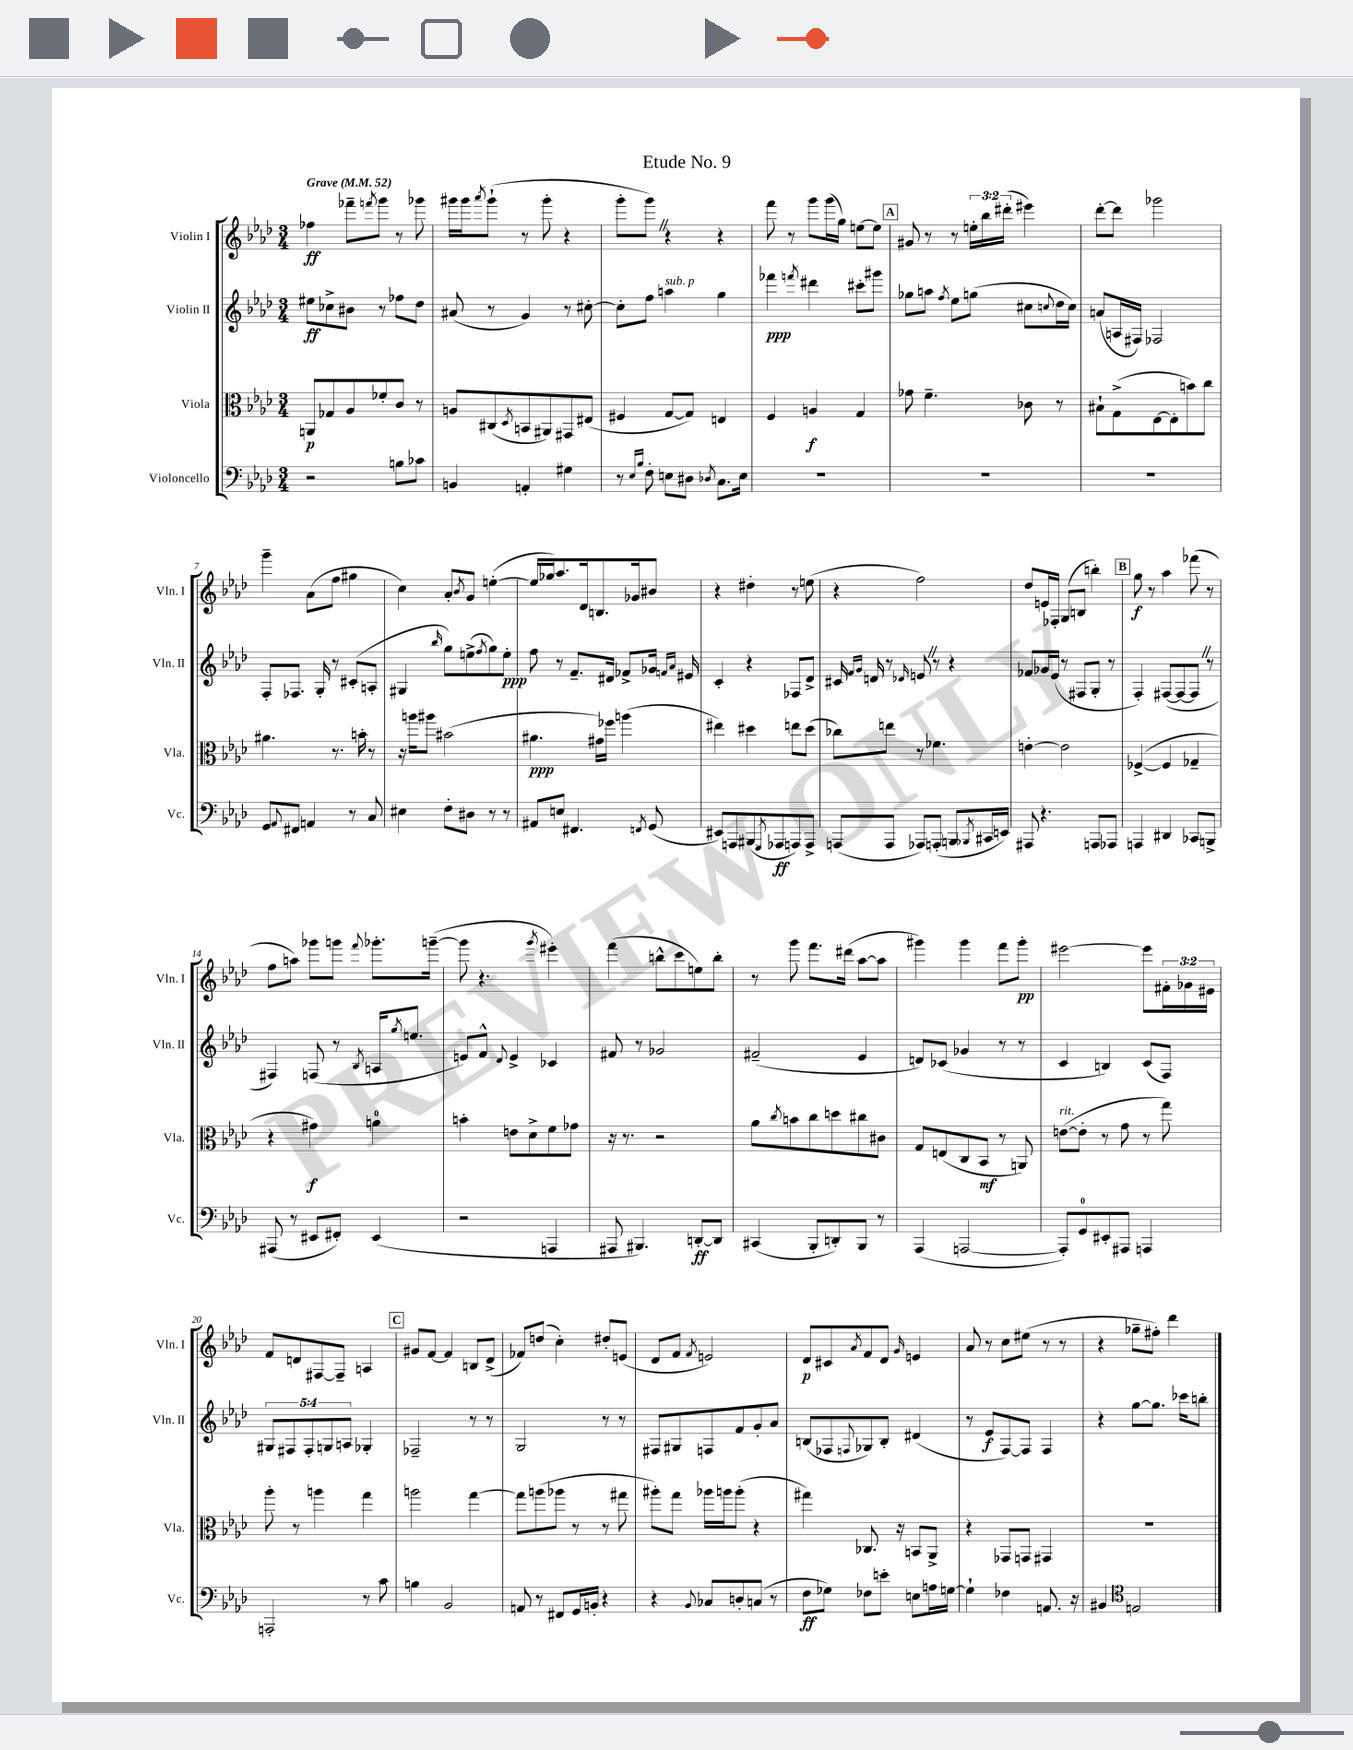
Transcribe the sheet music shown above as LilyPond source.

\header { title = "Etude No. 9" }
<<
\new StaffGroup <<
\new Staff = "s0" \with { instrumentName = "Violin I" shortInstrumentName = "Vln. I" } {
    \clef treble \key aes \major \numericTimeSignature \time 3/4 \override Staff.TupletNumber.text = #tuplet-number::calc-fraction-text \tempo "Grave" 4 = 52
    fes''4\ff fes'''8-- \acciaccatura { f'''8 } g'''8 r8 ges'''8 |
    gis'''16 gis'''16 \acciaccatura { aes'''8 } gis'''8-!( r8 gis'''8-. r4 |
    g'''8-. g'''8) \once \override BreathingSign.text = \markup { \musicglyph "scripts.caesura.straight" } \breathe r4 r4 |
    f'''8 r8 g'''8 g'''16( g''16) e''8~ e''8 |
    \mark \markup { \box "A" } gis'8 r8 r8 \tuplet 3/2 { e''16-. bes''16 dis'''16-.( } eis'''4) |
    des'''8~-. des'''8 ges'''2 |
    g'''4-- aes'8( f''8 gis''4 |
    c''4) aes'8-. \acciaccatura { bes'8 } g'8 e''4~-.( |
    e''16 ges''16) aes''8. des'16 b8. ges'16 bis'8 |
    r4 dis''4-. r8 e''8( |
    r4 f''2) |
    des''8 e'16 fes16-. g8( b8 b''4-.) |
    \mark \markup { \box "B" } g''8\f r8 aes''4 fes'''8( r8 |
    f''8 a''8) ges'''8 g'''8 \appoggiatura { f'''8 } ges'''8.-. g'''16~--( |
    g'''8 r4. \acciaccatura { g'''8 } eis'''4-.) |
    f'''4( b''8-^ c'''8 e''8) b''8-. |
    r8 g'''8 f'''8. dis'''16( aes''8~ aes''8 |
    gis'''4) gis'''4 f'''8 gis'''8-.\pp |
    eis'''2~ eis'''8 \tuplet 3/2 { fis'16-. ges'16 eis'16 } |
    f'8 d'8 fis8~ fis8-- a4 |
    \mark \markup { \box "C" } gis'8 f'8~ f'4 b8 des'8->( |
    fes'8) d''8( c''4-.) dis''8-. e'8( |
    des'8 f'8 \acciaccatura { f'8 } e'2) |
    des'8\p cis'8 \acciaccatura { aes'8 } f'8 des'8 \grace { g'16 } e'4 |
    aes'8 r8 c''8 eis''8( r8 r8 |
    r4 ges''8-- fis''8-.) des'''4 \bar "|." |
}
\new Staff = "s1" \with { instrumentName = "Violin II" shortInstrumentName = "Vln. II" } {
    \clef treble \key aes \major \numericTimeSignature \time 3/4 \override Staff.TupletNumber.text = #tuplet-number::calc-fraction-text
    eis''8\ff ces''8-> bis'8 r8 fes''8 des''8 |
    ais'8( r8 g'4) r8 cis''8~-. |
    cis''8-. f''8 a''4^\markup { \italic "sub. p" } g''4 |
    fes'''4\ppp \acciaccatura { f'''8 } dis'''4 cis'''8-. gis'''8 |
    \mark \markup { \box "A" } ges''8 a''8 \acciaccatura { f''8 } ees''8 g''8( cis''8 \appoggiatura { c''8 } des''16 c''16) |
    a'8( a16 fis16) fes2 |
    f8-. fes8. g16-. r8 cis'8-.( a8-. |
    gis4 \grace { bes''16 } g''8) e''8->( \acciaccatura { f''8 } g''8) e''8-.\ppp |
    f''8 r8 f'8.-- dis'16 fes'8-> ges'16 \grace { f'16 aes'16 } eis'16 |
    c'4-. r4 fes8 des'8-> |
    cis'16 \grace { f'16 g'16 } d'16 r8 \grace { des'16 } e'8 \once \override BreathingSign.text = \markup { \musicglyph "scripts.caesura.straight" } \breathe r8 r4 |
    fes'8 ges'16 ees'16( r8 fis8 g8-. r8 |
    \mark \markup { \box "B" } f4-.) fis8~( fis8~ fis8 \once \override BreathingSign.text = \markup { \musicglyph "scripts.caesura.straight" } \breathe r8 |
    fis4) f8( r8 \acciaccatura { bes8 } a16 \acciaccatura { g''8 } e''8. |
    e'8) f'8-^ \appoggiatura { des'8 } e'4-> ces'4 |
    fis'8 r8 ges'2 |
    fis'2--( ees'4 |
    d'8) ces'8( ges'4 r8 r8 |
    c'4 b4) c'8( f8) |
    \tuplet 5/4 { gis8 fis8 fis8-. g8 a8 } ges4-. |
    \mark \markup { \box "C" } fes2-- r8 r8 |
    g2 r8 r8 |
    fis8 gis8 f8 f'8 g'8-. aes'8 |
    b8( fes8 \appoggiatura { f8 } ges8) b8-. dis'4( |
    r8 ees'8\f f8~) f8 f4 |
    r4 g''8~ g''8. ces'''16 b''8-. \bar "|." |
}
\new Staff = "s2" \with { instrumentName = "Viola" shortInstrumentName = "Vla." } {
    \clef alto \key aes \major \numericTimeSignature \time 3/4
    a,8\p ges8 aes8 fes'8-. c'8 r8 |
    a8 cis8( \acciaccatura { des8 } b,8 ais,8) gis,8 eis8( |
    fis4 g8~ g8) e4 |
    f4 a4\f g4 |
    \mark \markup { \box "A" } ges'8 f'4.-- ces'8 r8 |
    bis8-! g8->( ees8~ ees8-. b'8) c''8 |
    ais'4. r8. b'16-. r8 |
    r16 a''16 ais''8 bis'2( |
    ais'4.\ppp gis'16) fes''16 a''4( |
    eis''4) dis''4 e''8 dis''8( |
    ces''8) e''8 r8 fes'4. |
    e'4~-. e'2 |
    \mark \markup { \box "B" } fes4~->( fes4 ges4-- |
    r4 gis'4\f) a'4-0 |
    b'4-. e'8 des'8-> f'8 ges'8 |
    r16 r8. r2 |
    aes'8 \acciaccatura { c''8 } b'8 c''8 d''8 cis''8 cis'8 |
    g8 e8( c8 bes,8\mf r8 a,8) |
    e'8~^\markup { \italic "rit." }( e'8-. r8 g'8 r8 g''8) |
    aes''8-. r8 a''4 g''4 |
    \mark \markup { \box "C" } a''2 g''4~ |
    g''8 a''8( aes''8 r8 r8 gis''8 |
    ais''8-.) g''8 aes''16 a''16 a''8-.( r4 |
    gis''4) ces8. r16 b,8 aes,8-> |
    r4 ges,8 g,8 gis,4 |
    R2. \bar "|." |
}
\new Staff = "s3" \with { instrumentName = "Violoncello" shortInstrumentName = "Vc." } {
    \clef bass \key aes \major \numericTimeSignature \time 3/4
    r2 b8 ces'8 |
    b,4 a,4-. gis4 |
    r8 \grace { ees16 bes16 } f8-. e8 dis8 \acciaccatura { des8 } c8. e16 |
    R2. |
    \mark \markup { \box "A" } R2. |
    R2. |
    g,8 \appoggiatura { aes,8 } fis,8 a,4 r8 c8 |
    eis4 f8-. dis8 r8 r8 |
    ais,8 e8 fis,4. \acciaccatura { f,8 } g,8( |
    eis,8) a,,8 bis,,8( \acciaccatura { g,,8 } aes,,8\ff a,,8) a,,8-> |
    a,,8( a,,8 aes,,8) a,,8-.( b,,8 \acciaccatura { bes,,8 } cis,16 e,16) |
    ais,,8 r4. a,,8 aes,,8 |
    \mark \markup { \box "B" } a,,4 dis,4 ces,8 b,,8-> |
    ais,,8( r8 eis,8 fis,8-.) eis,4( |
    r2 a,,4 |
    ais,,8 bis,,4.) d,8~-.\ff d,8 |
    cis,4( bes,,8-. d,8-.) bes,,8 r8 |
    aes,,4( a,,2~ |
    a,,8-.) g,8-0 eis,8-. ais,,8 a,,4 |
    a,,2-. r8 c'8 |
    \mark \markup { \box "C" } b4 bes,2 |
    a,8 r8 fis,8 g,16 b,16-. r4 |
    r4 \appoggiatura { bes,8 } ces8 d8-. c8( r8 |
    f8\ff ges8) fes8 e'8-. e8 a16 g16~ |
    g4-! fes4 a,8. r16 |
    bis,4 \clef tenor e2 \bar "|." |
}
>>
>>
